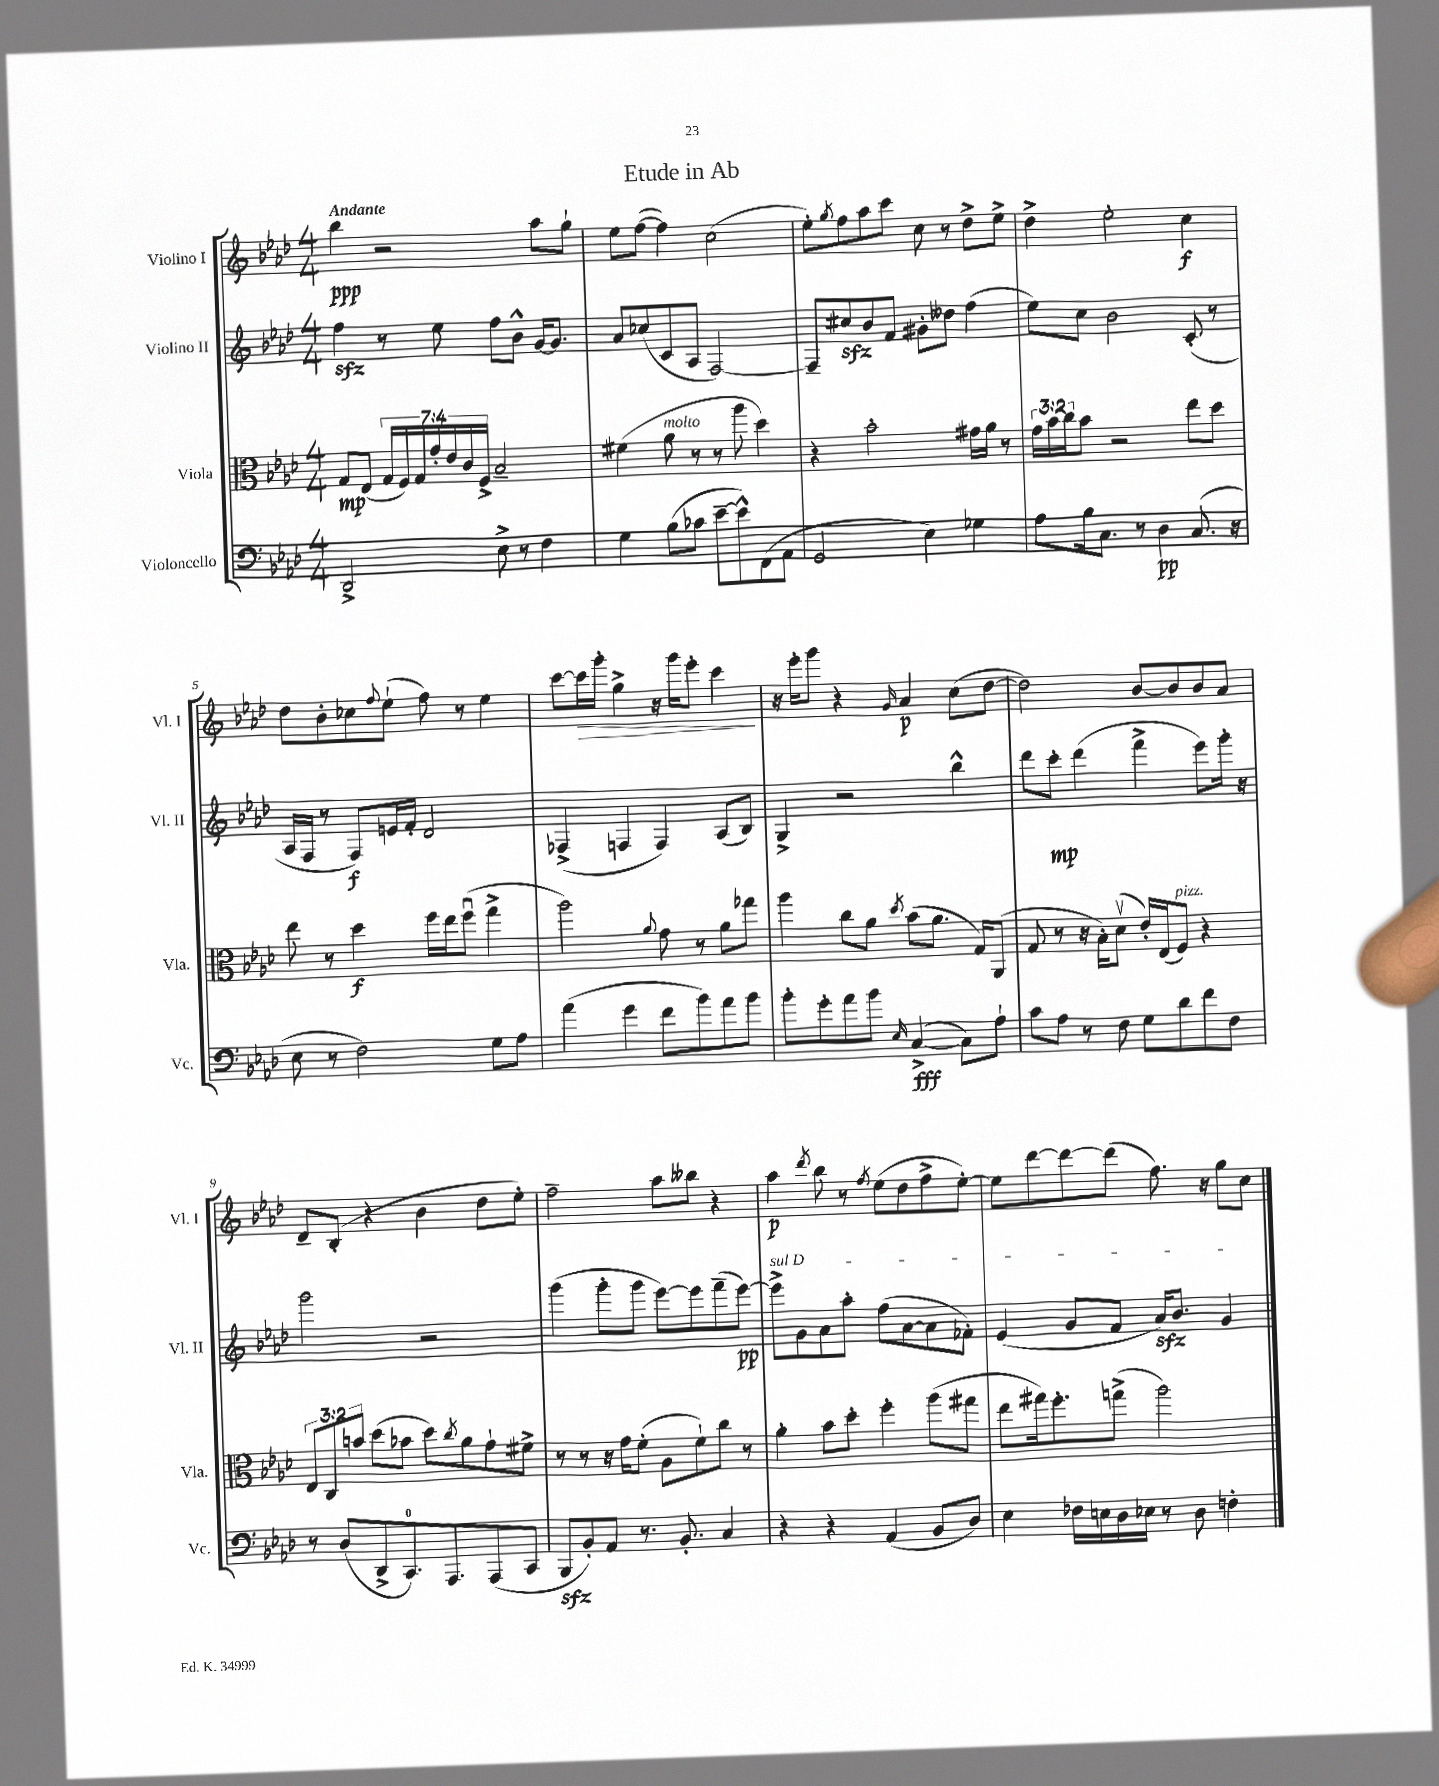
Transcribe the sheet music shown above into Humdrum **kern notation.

**kern	**dynam	**kern	**dynam	**kern	**dynam	**kern	**dynam
*part4	*part4	*part3	*part3	*part2	*part2	*part1	*part1
*staff4	*staff4	*staff3	*staff3	*staff2	*staff2	*staff1	*staff1
*I"Violoncello	*	*I"Viola	*	*I"Violino II	*	*I"Violino I	*
*I'Vc.	*	*I'Vla.	*	*I'Vl. II	*	*I'Vl. I	*
*clefF4	*	*clefC3	*	*clefG2	*	*clefG2	*
*k[b-e-a-d-]	*	*k[b-e-a-d-]	*	*k[b-e-a-d-]	*	*k[b-e-a-d-]	*
*M4/4	*	*M4/4	*	*M4/4	*	*M4/4	*
=1	=1	=1	=1	=1	=1	=1	=1
!	!	!	!	!	!	!LO:TX:a:B:t=Andante	!
2DD-^/	.	8G/L	mp	4ffzz\	.	4bb-\	ppp
.	.	(8E-/J	.	.	.	.	.
.	.	28G/LL	.	8r	.	2r	.
.	.	28F/)	.	.	.	.	.
.	.	28G/	.	.	.	.	.
.	.	28g'/	.	.	.	.	.
.	.	.	.	8ee-\	.	.	.
.	.	28e-/	.	.	.	.	.
.	.	28c/	.	.	.	.	.
.	.	28F^/JJ	.	.	.	.	.
8E-^\	.	2B-~/	.	8ff\L	.	.	.
8r	.	.	.	8b-^^\J	.	.	.
4F\	.	.	.	[16g/KL	.	8aa-\L	.
.	.	.	.	8.g/J]	.	.	.
.	.	.	.	.	.	8gg`\J	.
=2	=2	=2	=2	=2	=2	=2	=2
4G\	.	(4f#X\	.	8a-/L	.	8ee-\L	.
.	.	.	.	(8cc-X/	.	([8ff\J	.
!	!	!LO:TX:a:i:t=molto	!	!	!	!	!
(8B-\L	.	8a-\	.	8c/	.	4ff\])	.
8c-X\J	.	8r	.	8A-/J	.	.	.
[8e-~\L	.	8r	.	[2F/)	.	(2cc\	.
8e-^^\])	.	8aa-\	.	.	.	.	.
(8FF\	.	4dd-\)	.	.	.	.	.
8AA-\J	.	.	.	.	.	.	.
=3	=3	=3	=3	=3	=3	=3	=3
2GG/	.	4r	.	8F~/L]	.	8ee-'\L)	.
.	.	.	.	.	.	8qgg/	.
.	.	.	.	8cc#Xzz/	.	8ff\	.
.	.	2b-'\	.	8b-/	.	8aa-\	.
.	.	.	.	8f/J	.	8ccc\J	.
4E-\)	.	.	.	8g#X'\L	.	8cc\	.
.	.	.	.	8dd--X\J	.	8r	.
4G-X\	.	16g#X\LL	.	(4ff\	.	8dd-^\L	.
.	.	16a-\JJ	.	.	.	.	.
.	.	8r	.	.	.	8ee-^\J	.
=4	=4	=4	=4	=4	=4	=4	=4
8A-\L	.	24g\LL	.	8ee-\L)	.	4dd-^\	.
.	.	24b-\	.	.	.	.	.
.	.	24cc\J	.	.	.	.	.
16B-\k	.	8b-\J	.	8cc\J	.	.	.
8.C\J	.	.	.	.	.	.	.
.	.	2r	.	2b-\	.	2ee-'\	.
8r	.	.	.	.	.	.	.
4D-\	pp	.	.	.	.	.	.
(8.C/	.	8ee-\L	.	(8c'/	.	4cc\	f
.	.	8dd-\J	.	8r	.	.	.
16r	.	.	.	.	.	.	.
!!LO:LB:g=z
=5	=5	=5	=5	=5	=5	=5	=5
8E-\	.	8ee-\	.	16A-/LL	.	8dd-\L	.
.	.	.	.	16F/JJ	.	.	.
8r	.	8r	.	8r	.	8b-'\	.
2F\)	.	4dd-\	f	8F/L)	f	8cc-X\	.
.	.	.	.	.	.	8qqff/	.
.	.	.	.	16en/L	.	(8ee-`\J	.
.	.	.	.	16f'/JJ	.	.	.
.	.	16ff\LL	.	2d-/	.	8ff\)	.
.	.	16ee-\J	.	.	.	.	.
.	.	(8ffu\J	.	.	.	8r	.
8G\L	.	4gg^\	.	.	.	4ee-\	.
8A-\J	.	.	.	.	.	.	.
=6	=6	=6	=6	=6	=6	=6	=6
(4a-\	.	2aa-\)	.	(4F-X^/	.	[8ccc\L	.
!	!	!	!	!	!	!	!LO:HP:b
.	.	.	.	.	.	16ccc\L]	>
.	.	.	.	.	.	16ggg'\JJ	.
4g\	.	.	.	4Fn/	.	4gg^\	.
.	.	8qqa-/	.	.	.	.	.
8f\L	.	8g\	.	4F/)	.	16r	.
.	.	.	.	.	.	16ggg\KL	.
8b-\)	.	8r	.	.	.	8eee-'\J	.
8a-\	.	8a-\L	.	(8A-/L	.	4ccc\	.
8b-\J	.	8gg-X\J	.	8B-/J)	.	.	.
.	.	.	.	.	.	.	]
=7	=7	=7	=7	=7	=7	=7	=7
8b-'\L	.	4aa-\	.	4G^/	.	16r	.
.	.	.	.	.	.	16eee-'\KL	.
8g'\	.	.	.	.	.	8ggg\J	.
8a-\	.	8cc\L	.	2r	.	4r	.
8b-\J	.	8a-\J	.	.	.	.	.
16qqE-/	.	8qdd-/	.	.	.	16qqg/	.
([4C^/	fff	(8b-\L	.	.	.	4a-/	p
.	.	8.a-\J	.	.	.	.	.
8C\L])	.	.	.	4bb-^^\	.	(8cc\L	.
.	.	16G/KL)	.	.	.	.	.
8A-`\J	.	(8AA-/J	.	.	.	[8dd-\J	.
=8	=8	=8	=8	=8	=8	=8	=8
8c\L	.	8G/	.	8ddd-\L	.	2dd-\])	.
8A-\J	.	8r	.	8ccc'\J	mp	.	.
8r	.	16r	.	(4ddd-\	.	.	.
.	.	16B-'\KL)	.	.	.	.	.
8F\	.	(8d-v\J	.	.	.	.	.
8G\L	.	16e-'/LL)	.	4fff^\	.	[8b-/L	.
.	.	(16E-/J	.	.	.	.	.
!	!	!LO:TX:a:i:t=pizz.	!	!	!	!	!
8d-\	.	8F/J)	.	.	.	8b-/]	.
8f\	.	4r	.	8eee-\L)	.	8b-/	.
8F\J	.	.	.	16ggg'\Jk	.	8a-/J	.
.	.	.	.	16r	.	.	.
!!LO:LB:g=z
=9	=9	=9	=9	=9	=9	=9	=9
8r	.	12E-/L	.	2ggg\	.	8d-~/L	.
.	.	12C/	.	.	.	.	.
(8D-/L	.	.	.	.	.	(8B-'/J	.
.	.	12bn/J	.	.	.	.	.
8DD-^/	.	(8dd-\L	.	.	.	4r	.
8.CC/)	.	8b-X\J	.	.	.	.	.
.	.	8dd-\L)	.	2r	.	4b-\	.
8.AAA-/	.	.	.	.	.	.	.
.	.	8qcc/	.	.	.	.	.
.	.	8a-\	.	.	.	.	.
(8AAA-/	.	8g`\	.	.	.	8dd-\L	.
8CC/J	.	8f#X^\J	.	.	.	8ee-'\J)	.
=10	=10	=10	=10	=10	=10	=10	=10
8BBB-zz/L	.	8r	.	(4ggg\	.	2ff~\	.
8BB-'/)	.	8r	.	.	.	.	.
8AA-/J	.	16r	.	8ggg'\L	.	.	.
.	.	16g\KL	.	.	.	.	.
8.r	.	(8f'\J	.	8ggg\J	.	.	.
.	.	8A-\L	.	[8eee-\L)	.	8aa-\L	.
8.BB-'/	.	.	.	.	.	.	.
.	.	8f`\)	.	8eee-\]	.	8bb--X\J	.
4C/	.	8cc\J	.	(8fff~\	.	4r	.
.	.	8r	.	[8eee-\J)	pp	.	.
=11	=11	=11	=11	=11	=11	=11	=11
!	!	!	!	!LO:TX:a:i:t=sul D	!	!	!
4r	.	4a-'\	.	8eee-^\L]	.	4aa-\	p
.	.	.	.	8g\	.	.	.
.	.	.	.	.	.	8qddd-/	.
4r	.	8b-\L	.	8a-\	.	8bb-\	.
.	.	8dd-'\J	.	8aa-'\J	.	8r	.
.	.	.	.	.	.	8qff/	.
(4AA-/	.	4ff'\	.	(8ff\L	.	(8ee-\L	.
.	.	.	.	[8a-\	.	8dd-\	.
8BB-/L	.	(8aa-\L	.	8a-\]	.	8ff^\	.
8D-/J)	.	8gg#X\J	.	8f-X'\J)	.	[8ee-'\J)	.
=12	=12	=12	=12	=12	=12	=12	=12
4E-\	.	8ee-\L	.	(4e-/	.	8ee-\L]	.
.	.	16gg#X\k)	.	.	.	[8ddd-\	.
.	.	8.ff'\	.	.	.	.	.
16F-X\LL	.	.	.	8g/L	.	8ddd-\_	.
16En\	.	.	.	.	.	.	.
16D-\	.	(8ggn^\J	.	8f/J	.	(8ddd-\J]	.
16E-X\JJ	.	.	.	.	.	.	.
8r	.	2aa-\)	.	16a-zz/KL)	.	8.ff\)	.
.	.	.	.	8.b-/J	.	.	.
8D-\	.	.	.	.	.	.	.
.	.	.	.	.	.	16r	.
4Fn'\	.	.	.	4g/	.	8gg\L	.
.	.	.	.	.	.	8cc\J	.
==	==	==	==	==	==	==	==
*-	*-	*-	*-	*-	*-	*-	*-
